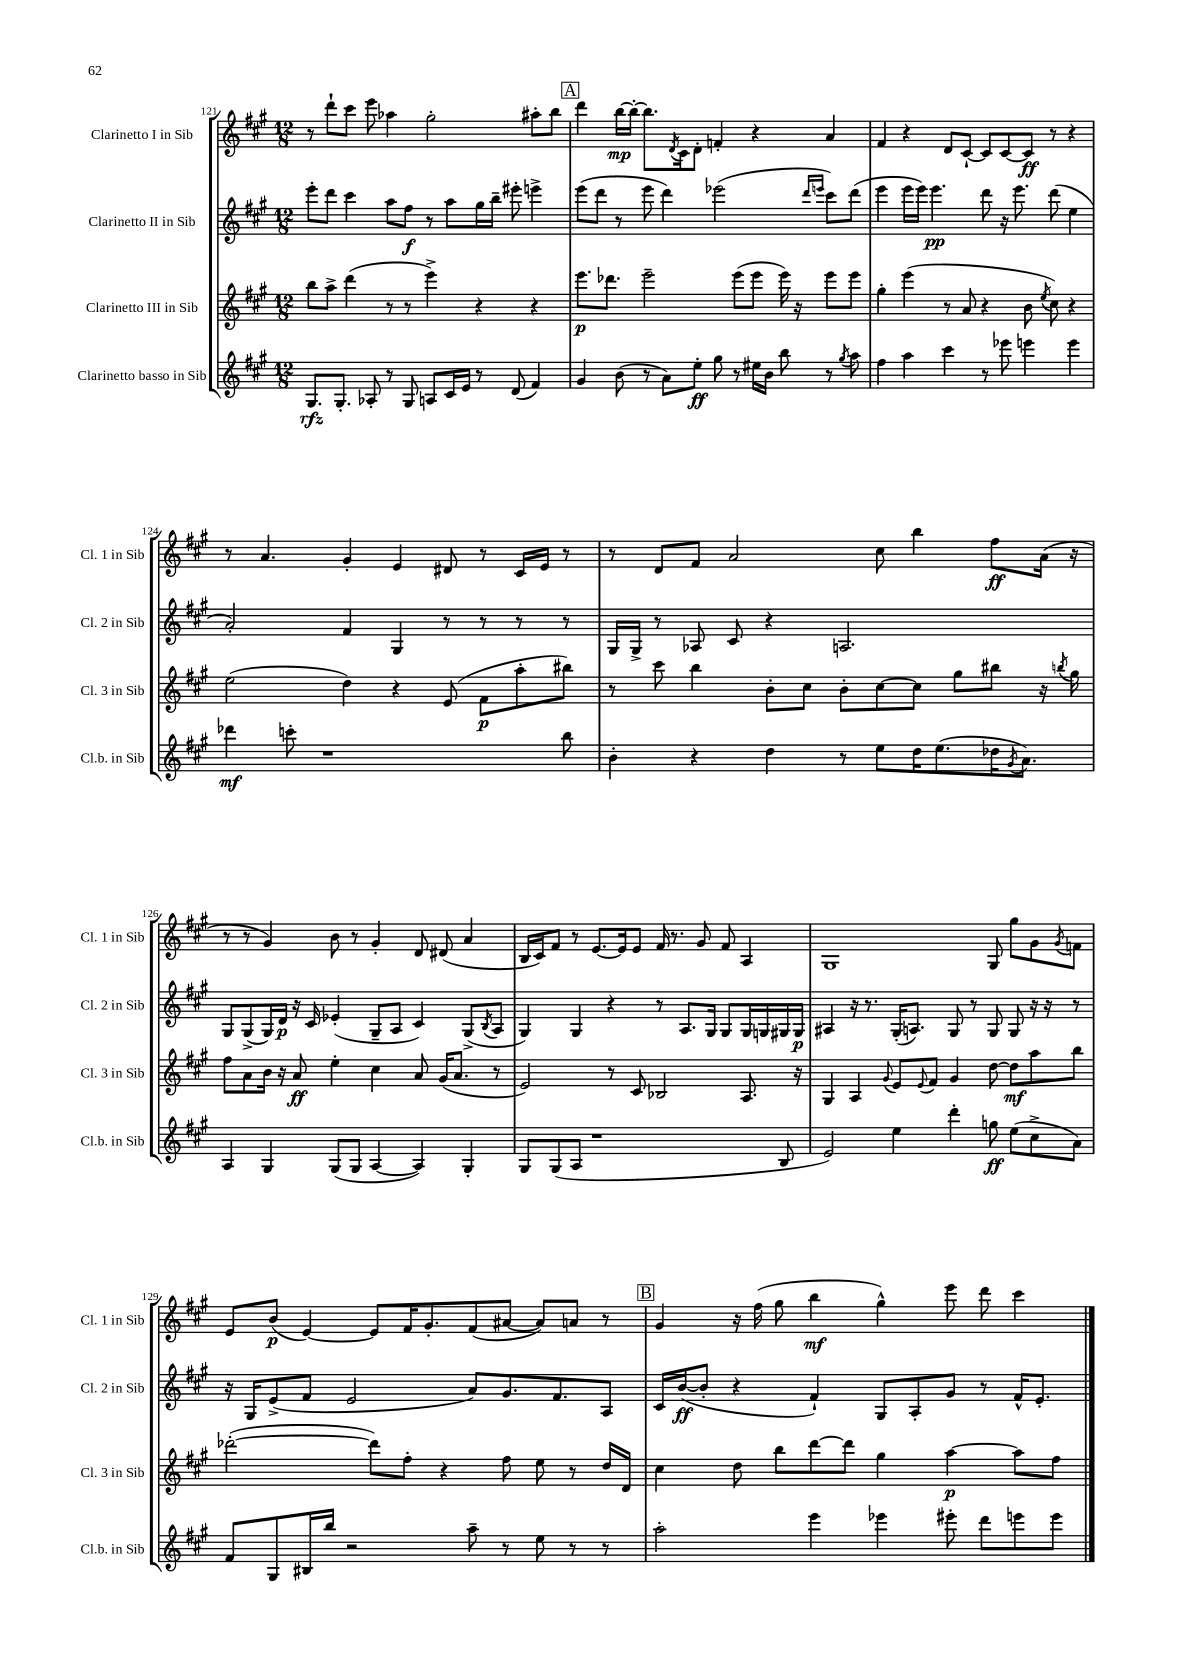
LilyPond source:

<<
\new StaffGroup <<
\new Staff = "s0" \with { instrumentName = "Clarinetto I in Sib" shortInstrumentName = "Cl. 1 in Sib" } {
    \clef treble \key a \major \numericTimeSignature \time 12/8
    r8 d'''8-! cis'''8 e'''8 aes''4 gis''2-. ais''8-. b''8 |
    \mark \markup { \box "A" } d'''4 b''16~\mp b''16~-. b''8. \acciaccatura { d'8 } cis'16 d'8-. f'4-. r4 a'4 |
    fis'4 r4 d'8 cis'8~-! cis'8 cis'8~ cis'8\ff r8 r4 |
    r8 a'4. gis'4-. e'4 dis'8 r8 cis'16 e'16 r8 |
    r8 d'8 fis'8 a'2 cis''8 b''4 fis''8\ff a'16( r16 |
    r8 r8 gis'4) b'8 r8 gis'4-. d'8 dis'8( a'4 |
    b16 cis'16) fis'8 r8 e'8.~ e'16 e'8 fis'16 r8. gis'8 fis'8 a4 |
    gis1 gis8 gis''8 gis'8 \acciaccatura { gis'8 } f'8 |
    e'8 b'8\p( e'4~) e'8 fis'16 gis'8.-. fis'8( ais'8~ ais'8) a'8 r8 |
    \mark \markup { \box "B" } gis'4 r16 fis''16( gis''8 b''4\mf gis''4-^) e'''8 d'''8 cis'''4 \bar "|." |
}
\new Staff = "s1" \with { instrumentName = "Clarinetto II in Sib" shortInstrumentName = "Cl. 2 in Sib" } {
    \clef treble \key a \major \numericTimeSignature \time 12/8
    e'''8-. d'''8 cis'''4 a''8 fis''8\f r8 a''8 gis''16 b''16-- eis'''8-. e'''4-> |
    \mark \markup { \box "A" } e'''8( d'''8 r8 e'''8 d'''4) ees'''2( \grace { d'''16 e'''16 } cis'''8) d'''8( |
    e'''4 e'''16 e'''16) e'''4.\pp d'''8 r16 e'''8. d'''8( e''4 |
    a'2-.) fis'4 gis4 r8 r8 r8 r8 |
    gis16 gis16-> r8 aes8 cis'8 r4 a2. |
    gis8 gis8->( gis16) d'16\p r16 cis'16 ees'4-.( gis8-- a8 cis'4) gis8->( \acciaccatura { b8 } a8 |
    gis4) gis4 r4 r8 a8. gis16 gis8 gis16 g16 gis16 gis16\p |
    ais4 r16 r8. gis16-.( a8.) gis8 r8 gis8 gis8 r16 r16 r8 |
    r16 gis16 e'8->( fis'8 e'2 a'8) gis'8. fis'8. a8 |
    \mark \markup { \box "B" } cis'16 b'16~\ff( b'8-. r4 fis'4-!) gis8 a8-. gis'8 r8 fis'16-^ e'8.-. \bar "|." |
}
\new Staff = "s2" \with { instrumentName = "Clarinetto III in Sib" shortInstrumentName = "Cl. 3 in Sib" } {
    \clef treble \key a \major \numericTimeSignature \time 12/8
    b''8 a''8-> d'''4( r8 r8 e'''4->) r4 r4 |
    \mark \markup { \box "A" } e'''8.\p des'''8. e'''2-- e'''8( e'''8 e'''16) r16 e'''8 e'''8 |
    gis''4-. e'''4( r8 a'8 r4 b'8 \acciaccatura { e''8 } cis''8) r4 |
    e''2( d''4) r4 e'8( fis'8\p a''8-. bis''8) |
    r8 cis'''8 b''4 b'8-. cis''8 b'8-. cis''8~ cis''8 gis''8 bis''8 r16 \acciaccatura { b''8 } gis''16 |
    fis''8 a'8 b'16 r16 a'8\ff e''4-. cis''4 a'8 gis'16( a'8. r8 |
    e'2) r8 cis'8 bes2 a8. r16 |
    gis4 a4 \appoggiatura { gis'8 } e'8 \appoggiatura { e'8 } fis'8 gis'4 d''8~ d''8\mf a''8 b''8 |
    des'''2~-.( des'''8) fis''8-. r4 fis''8 e''8 r8 d''16 d'16 |
    \mark \markup { \box "B" } cis''4 d''8 b''8 d'''8~ d'''8 gis''4 a''4~\p a''8 fis''8 \bar "|." |
}
\new Staff = "s3" \with { instrumentName = "Clarinetto basso in Sib" shortInstrumentName = "Cl.b. in Sib" } {
    \clef treble \key a \major \numericTimeSignature \time 12/8
    gis8.\rfz gis8.-. aes8-. r8 gis8 a8 cis'16 e'16 r8 d'8( fis'4) |
    \mark \markup { \box "A" } gis'4 b'8( r8 a'8) e''8-.\ff gis''8 r8 eis''16 b'16 b''8 r8 \acciaccatura { gis''8 } a''8 |
    fis''4 a''4 cis'''4 r8 ees'''8 e'''4 e'''4 |
    des'''4\mf c'''8-. r1 b''8 |
    b'4-. r4 d''4 r8 e''8 d''16 e''8.( des''16 \acciaccatura { gis'8 } a'8.) |
    a4 gis4 gis8( gis8 a4~ a4) gis4-. |
    gis8 gis8( a8 r1 b8 |
    e'2) e''4 d'''4-. g''8\ff e''8( cis''8-> a'8) |
    fis'8 gis8 bis16 b''16 r2 a''8-- r8 e''8 r8 r8 |
    \mark \markup { \box "B" } a''2-. e'''4 ees'''4 eis'''8-. d'''8 e'''8 e'''8 \bar "|." |
}
>>
>>
\layout { \context { \Score currentBarNumber = #121 } }
